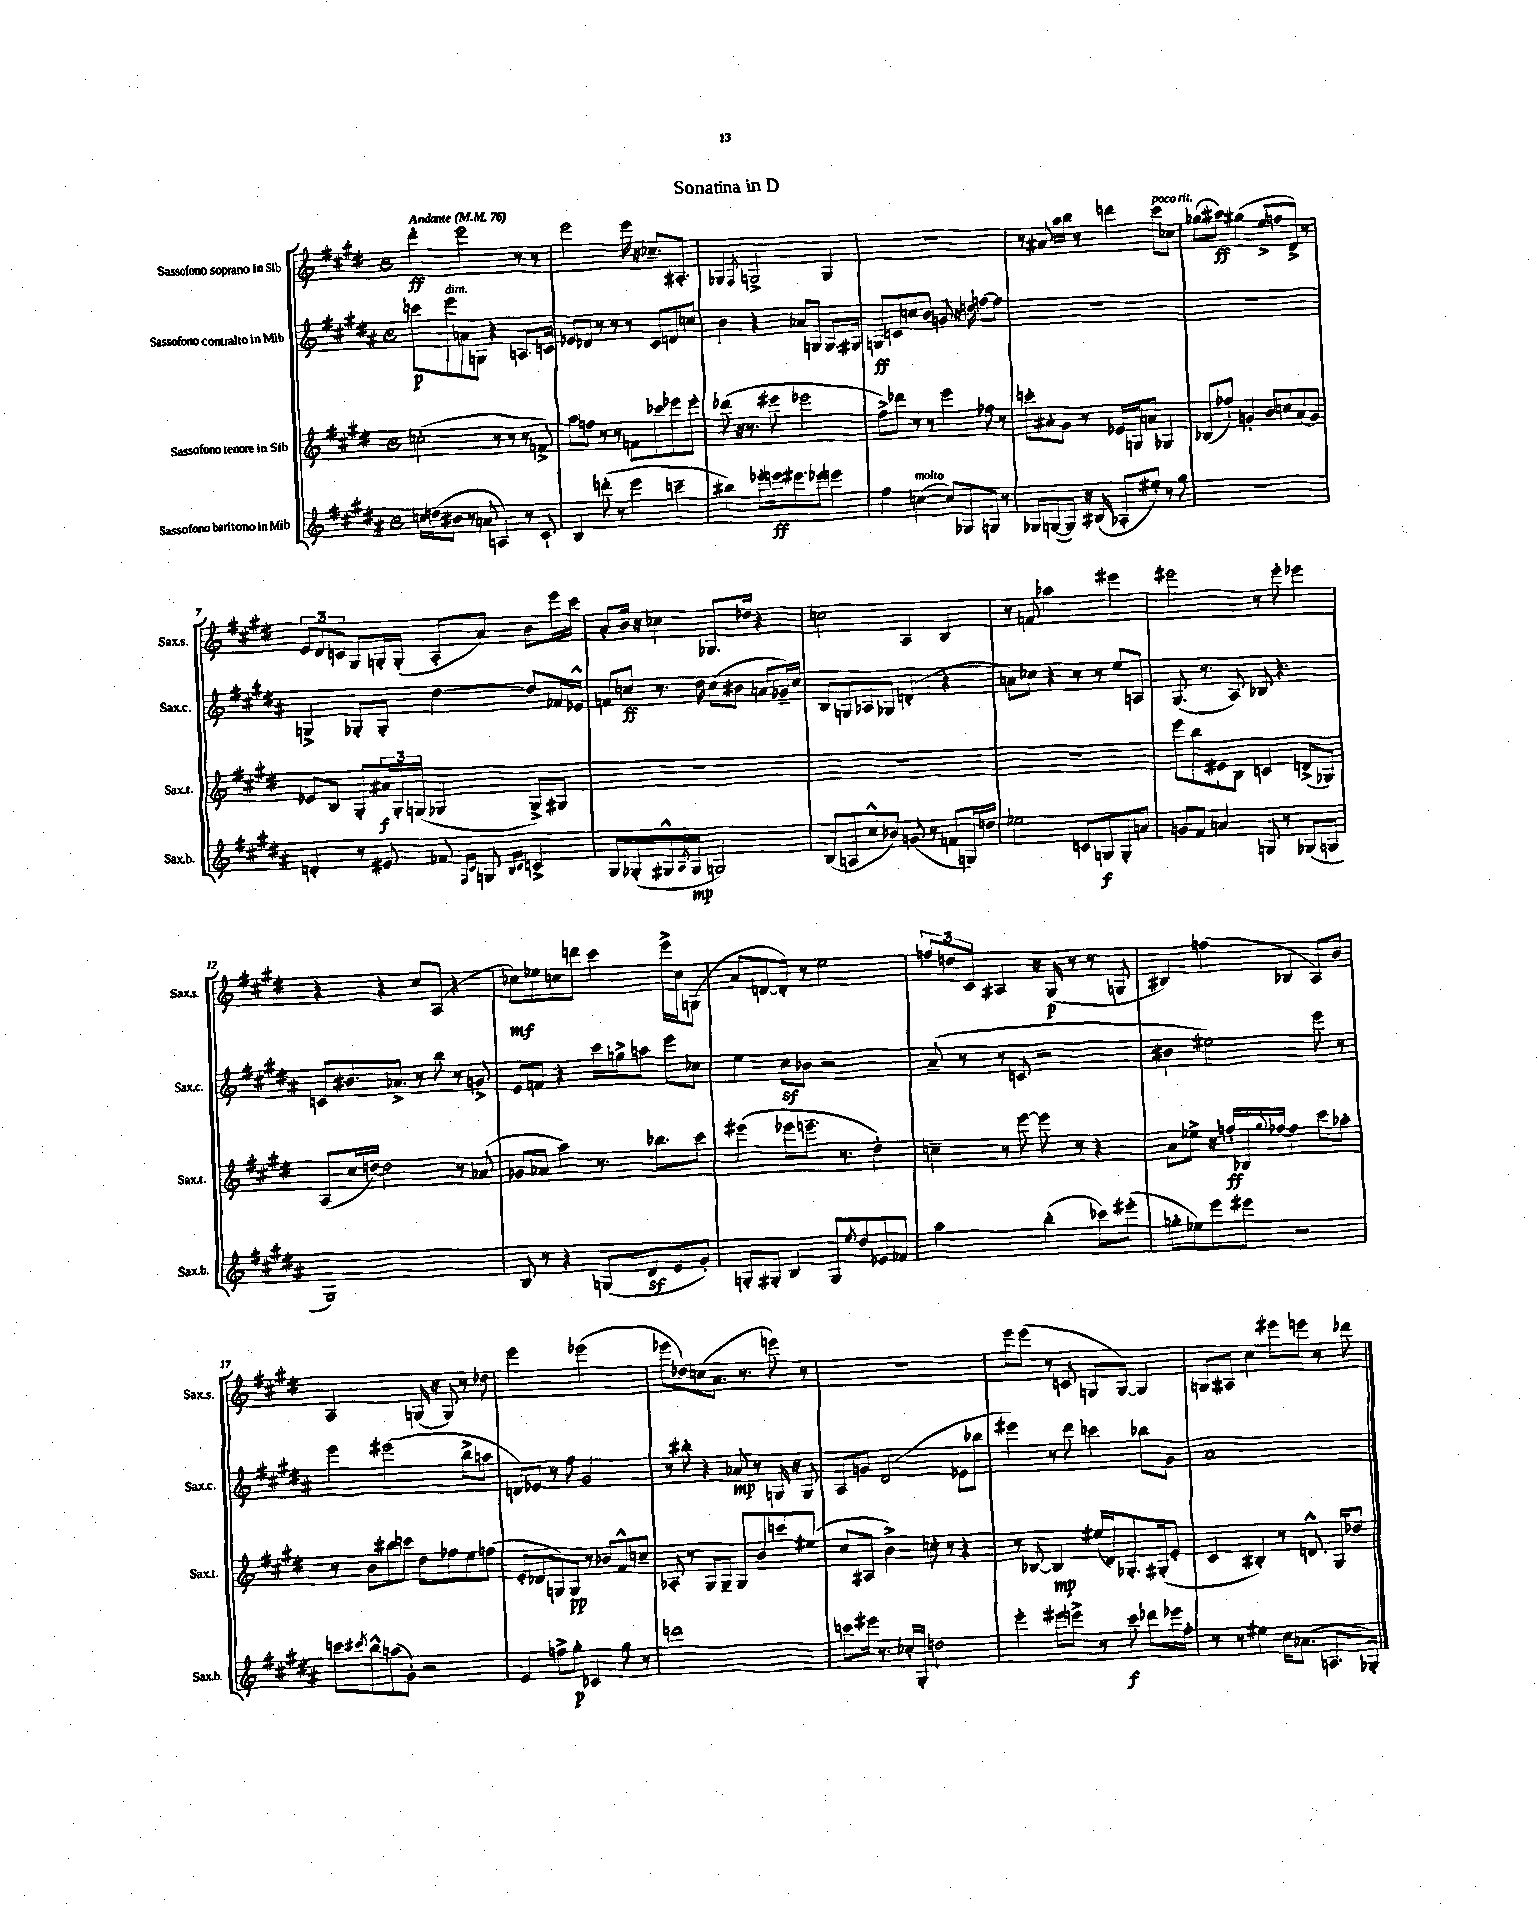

**kern	**dynam	**kern	**dynam	**kern	**dynam	**kern	**dynam
*part4	*part4	*part3	*part3	*part2	*part2	*part1	*part1
*staff4	*staff4	*staff3	*staff3	*staff2	*staff2	*staff1	*staff1
*I"Sassofono baritono in Mib	*	*I"Sassofono tenore in Sib	*	*I"Sassofono contralto in Mib	*	*I"Sassofono soprano in Sib	*
*I'Sax.b.	*	*I'Sax.t.	*	*I'Sax.c.	*	*I'Sax.s.	*
*clefG2	*	*clefG2	*	*clefG2	*	*clefG2	*
*k[f#c#g#d#a#]	*	*k[f#c#g#d#]	*	*k[f#c#g#d#a#]	*	*k[f#c#g#d#]	*
*M4/4	*	*M4/4	*	*M4/4	*	*M4/4	*
*met(c)	*	*met(c)	*	*met(c)	*	*met(c)	*
*MM76	*	*MM76	*	*MM76	*	*MM76	*
=1	=1	=1	=1	=1	=1	=1	=1
!	!	!	!	!	!	!LO:TX:a:B:t=Andante	!
16ccn\LL	.	(2ccn'\	.	8cccn\L	p	4ddd#'\	ff
(16ddn\J	.	.	.	.	.	.	.
!	!	!	!	!LO:TX:a:i:t=dim.	!	!	!
8b#X\J	.	.	.	8eee\	.	.	.
8r	.	.	.	8an\	.	2eee\	.
8an/	.	.	.	8Gn\J	.	.	.
4An/)	.	8r	.	4r	.	.	.
.	.	8r	.	.	.	.	.
8r	.	8r	.	8.An/L	.	8r	.
8c#`/	.	8fn^/)	.	.	.	8r	.
.	.	.	.	16cn/Jk	.	.	.
=2	=2	=2	=2	=2	=2	=2	=2
4B/	.	8aa\L	.	8e-X/L	.	2eee\	.
.	.	8ffn\J	.	8d-X/J	.	.	.
(8dddn'\	.	8r	.	8r	.	.	.
8r	.	8r	.	8r	.	.	.
4eee\	.	8fn\L	.	8r	.	16eee\	.
.	.	.	.	.	.	16r	.
.	.	8ccc-X\	.	8c#/L	.	8.cc-X~/L	.
4cccn~\	.	8eee-X\	.	8dn/	.	.	.
.	.	.	.	.	.	8.A#X'/J	.
.	.	8eee-'\J	.	8ccn/J	.	.	.
=3	=3	=3	=3	=3	=3	=3	=3
4bb#X\)	.	(8ddd-X\	.	4b\	.	4G-X/	.
.	.	16r	.	.	.	.	.
.	.	8.r	.	.	.	.	.
.	.	.	.	.	.	8qF#/	.
8eee-X'\L	.	.	.	4r	.	2Gn^/	.
16eeen\k	ff	8eee#X\	.	.	.	.	.
8.eee#X\	.	.	.	.	.	.	.
.	.	2eee-X\	.	8a-X/L	.	.	.
8eee-X\J	.	.	.	8Gn/J	.	.	.
4eeen\	.	.	.	8.G/L	.	4G/	.
.	.	.	.	16G#X/Jk	.	.	.
=4	=4	=4	=4	=4	=4	=4	=4
4ff#\	.	8ff#^\L)	.	8Gn/L	ff	1r	.
.	.	8ddd-X\J	.	8cn/	.	.	.
!LO:TX:a:i:t=molto	!	!	!	!	!	!	!
([4ccn\	.	8r	.	8ccn/	.	.	.
.	.	8r	.	8b/J	.	.	.
8cc/L])	.	4eee\	.	8gn/	.	.	.
8G-X/	.	.	.	16r	.	.	.
.	.	.	.	16ddn\	.	.	.
8Gn/J	.	8ff-X\	.	[8ffn\L	.	.	.
8r	.	8r	.	8ff\J]	.	.	.
=5	=5	=5	=5	=5	=5	=5	=5
8G-X/L	.	8cccn'\L	.	1r	.	8r	.
([8Gn/	.	8a#X'\	.	.	.	8a#X/	.
8G/J])	.	8g#\J	.	.	.	16aa\LL	.
.	.	.	.	.	.	16bb\JJ	.
16r	.	8r	.	.	.	8r	.
(16B#X/	.	.	.	.	.	.	.
8A-X'/L	.	16e-X/LL	.	.	.	4dddn\	.
.	.	16Gn/J	.	.	.	.	.
8ee#X'/J)	.	8an/J	.	.	.	.	.
!	!	!	!	!	!	!LO:TX:a:i:t=poco rit.	!
8r	.	4G-X/	.	.	.	8ccc#\L	.
8gg#\	.	.	.	.	.	8cc-X\J	.
=6	=6	=6	=6	=6	=6	=6	=6
1r	.	(8B-X/L	.	1r	.	(8gg-X\L	.
.	.	8ff-X`/J)	.	.	.	8aa#X\J)	ff
.	.	4gn'/	.	.	.	(4gg#X\	.
.	.	8b/L	.	.	.	8ee^/L	.
.	.	8ccn/	.	.	.	8ffn/	.
.	.	(8a/	.	.	.	8d#^/J)	.
.	.	8g/J)	.	.	.	8r	.
!!LO:LB:g=z
=7	=7	=7	=7	=7	=7	=7	=7
4dn'/	.	8e-X/L	.	4Gn^/	.	12e/L	.
.	.	.	.	.	.	12d#/	.
.	.	8B/J	.	.	.	.	.
.	.	.	.	.	.	12cn/J	.
8r	.	8G#'/L	.	8G-X'/L	.	8G#/L	.
8e#X/	.	24a#X/L	f	8G-'/J	.	16Gn'/L	.
.	.	24G#'/	.	.	.	.	.
.	.	.	.	.	.	(16G'/JJ	.
.	.	(24Gn/JJ	.	.	.	.	.
8f-X/	.	4G-X/	.	[4dd#\	.	8A'/L	.
16qqF#/LL	.	.	.	.	.	.	.
16qqc#/JJ	.	.	.	.	.	.	.
8Gn/	.	.	.	.	.	8a/J)	.
16qqB/LL	.	.	.	.	.	.	.
16qqc#/JJ	.	.	.	.	.	.	.
4cn^/	.	8G-^/L)	.	8dd#/L]	.	8b\L	.
.	.	8G#X/J	.	16f-X/L	.	16eee\L	.
.	.	.	.	16e-X^^/JJ	.	16ccc#\JJ	.
=8	=8	=8	=8	=8	=8	=8	=8
8G#/L	.	1r	.	8fn/L	.	8a'/L	.
(8G-X'/	.	.	.	8ccn/J	ff	16b/Jk	.
.	.	.	.	.	.	16r	.
8G#X^^/	.	.	.	8.r	.	4cc-X\	.
8qA#/	.	.	.	.	.	.	.
8G#/J	mp	.	.	.	.	.	.
.	.	.	.	16dd#\	.	.	.
2Gn/)	.	.	.	(8cc\L	.	8.G-X/L	.
.	.	.	.	8b#X\J	.	.	.
.	.	.	.	.	.	16dd-X/Jk	.
.	.	.	.	8an/L	.	4r	.
.	.	.	.	16g-X~/L)	.	.	.
.	.	.	.	16cc/JJ	.	.	.
=9	=9	=9	=9	=9	=9	=9	=9
(8B/L	.	1r	.	8B/L	.	2ccn\	.
8An/	.	.	.	8Gn/	.	.	.
8cc#^^/	.	.	.	8A-X/	.	.	.
8b-X/J)	.	.	.	8G-X/J	.	.	.
(8gn/	.	.	.	(4dn'/	.	4A/	.
8r	.	.	.	.	.	.	.
8fn/L	.	.	.	4r	.	4B/	.
16Gn/L)	.	.	.	.	.	.	.
16ddn/JJ	.	.	.	.	.	.	.
=10	=10	=10	=10	=10	=10	=10	=10
2ee-X\	.	1r	.	8an\L)	.	8r	.
.	.	.	.	8cc-X\J	.	8fn/	.
.	.	.	.	4r	.	2aa-X\	.
8cn/L	.	.	.	8r	.	.	.
8Gn/	f	.	.	8r	.	.	.
8G'/	.	.	.	8ee/L	.	4eee#X\	.
8an/J	.	.	.	8An/J	.	.	.
=11	=11	=11	=11	=11	=11	=11	=11
8gn/L	.	8eee\L	.	(8.G#/	.	2eee#X\	.
8f#/J	.	8bb\	.	.	.	.	.
.	.	.	.	8.r	.	.	.
4an/	.	8e#X\	.	.	.	.	.
.	.	8B\J	.	8A#/)	.	.	.
8Gn/	.	4cn/	.	8B-X/	.	8r	.
8r	.	.	.	4.r	.	8eee#'\	.
(8G-X/L	.	(8dn^/L	.	.	.	4eee-X\	.
8Gn/J	.	8G-X/J)	.	.	.	.	.
!!LO:LB:g=z
=12	=12	=12	=12	=12	=12	=12	=12
1G#)	.	(8A/L	.	8cn/L	.	4r	.
.	.	16cc#/L	.	8.b#X/	.	.	.
.	.	[16ddn/JJ)	.	.	.	.	.
.	.	2dd\]	.	.	.	4r	.
.	.	.	.	8.a-X^/J	.	.	.
.	.	.	.	8r	.	8cc#/L	.
.	.	.	.	8bb\	.	(8A/J	.
.	.	8r	.	8r	.	4r	.
.	.	(8a-X/	.	8gn^/	.	.	.
=13	=13	=13	=13	=13	=13	=13	=13
8B/	.	8g-X/L	.	8e/L	.	8cc-X\L)	mf
8r	.	8a-X/J	.	8fn/J	.	8ee-X\	.
4r	.	4aa\)	.	4r	.	8ccn\	.
.	.	.	.	.	.	8dddn\J	.
(8Gn/L	.	8.r	.	16ccc#\LL	.	4ccc#\	.
.	.	.	.	16ggn^\J	.	.	.
8d#z/	.	.	.	8aan\J	.	.	.
.	.	8.bb-X\L	.	.	.	.	.
8e/	.	.	.	8eee\L	.	16eee^\LL	.
.	.	.	.	.	.	16cc\J	.
8g#'/J)	.	8ccc#\J	.	8cc-X\J	.	(8Gn\J	.
=14	=14	=14	=14	=14	=14	=14	=14
8Gn'/L	.	(4eee#X\	.	4ee\	.	8a/L	.
8G#X'/J	.	.	.	.	.	[8dn/	.
4B/	.	8eee-X\L	.	8cc#z\L	.	8d'/J])	.
.	.	8.eeen~\J	.	8b-X\J	.	8r	.
8G#/L	.	.	.	2r	.	2ee\	.
.	.	8.r	.	.	.	.	.
8qee/	.	.	.	.	.	.	.
8dd#/	.	.	.	.	.	.	.
8e-X/	.	4dd#'\)	.	.	.	.	.
8f-X/J	.	.	.	.	.	.	.
=15	=15	=15	=15	=15	=15	=15	=15
2aa#\	.	4ccn~\	.	(8a#~/	.	12ffn/L	.
.	.	.	.	.	.	12ddn/	.
.	.	.	.	8r	.	.	.
.	.	.	.	.	.	12c#/J	.
.	.	8r	.	8r	.	4A#X/	.
.	.	[8eee\	.	8cn/	.	.	.
(4bb'\	.	8eee\]	.	2r	.	16r	.
.	.	.	.	.	.	(16G#/	p
.	.	8r	.	.	.	8r	.
8ccc-X\L)	.	4r	.	.	.	8r	.
(8eee#X'\J	.	.	.	.	.	8Gn/	.
=16	=16	=16	=16	=16	=16	=16	=16
8ggn'\L	.	8a\L	.	4b#X\	.	4B#X/)	.
8ee-X\)	.	8ee-X^\J	.	.	.	.	.
8eee\	.	16r	.	2ee#X\)	.	(4ffn\	.
.	.	16ffn'/LL	ff	.	.	.	.
8eee#X\J	.	16B-X/	.	.	.	.	.
.	.	8qqgg#/	.	.	.	.	.
.	.	[16ff-X/JJ	.	.	.	.	.
2r	.	4ff-\]	.	.	.	4B-X/	.
.	.	8ccc#\L	.	8eee\	.	8A/L)	.
.	.	8aa-X'\J	.	8r	.	8b/J	.
!!LO:LB:g=z
=17	=17	=17	=17	=17	=17	=17	=17
8cccn\L	.	8r	.	4eee\	.	2A/	.
8qccc#X/	.	.	.	.	.	.	.
8bb^^\	.	8b\L	.	.	.	.	.
(8aan\	.	8bb#X\	.	(2eee#X\	.	.	.
8g#'\J)	.	8cccn\J	.	.	.	.	.
2r	.	8dd#\L	.	.	.	(16Gn/	.
.	.	.	.	.	.	16r	.
.	.	8ff-X\	.	.	.	8G/)	.
.	.	8ee\	.	8bb^\L	.	8r	.
.	.	(8ffn\J	.	8aan\J	.	8dd-X\	.
=18	=18	=18	=18	=18	=18	=18	=18
4e/	.	8e'/L	.	8dn/L)	.	2eee\	.
.	.	8d-X/	.	8e-X/J	.	.	.
8ffn^\L	.	8Gn/)	.	8r	.	.	.
8gg#'\J	p	8G/J	pp	8ff#\	.	.	.
4c-X/	.	8r	.	2g#/	.	(2eee-X\	.
.	.	8b-X/L	.	.	.	.	.
8gg#\	.	8f#^^/	.	.	.	.	.
8r	.	8ccn~/J	.	.	.	.	.
=19	=19	=19	=19	=19	=19	=19	=19
1dddn	.	8A-X'/	.	8r	.	8eee-X\L	.
.	.	8r	.	8bb#X'\	.	8dd-X\)	.
.	.	8G#/L	.	4r	.	(8ccn\	.
.	.	8G#~/J	.	.	.	8.a\J	.
.	.	8G#/L	.	8a-X/	mp	.	.
.	.	.	.	.	.	8.r	.
.	.	8b/	.	8r	.	.	.
.	.	8cccn/	.	16Gn/	.	8eeen\)	.
.	.	.	.	16r	.	.	.
.	.	(8ee#X/J	.	8G/	.	8r	.
=20	=20	=20	=20	=20	=20	=20	=20
8cccn\L	.	8cc#/L	.	8A#/L	.	1r	.
16eee#X\Jk	.	8A#X/J	.	8gn/J	.	.	.
8.r	.	.	.	.	.	.	.
.	.	4b^\)	.	(2d#/	.	.	.
16cc-X'/LL	.	.	.	.	.	.	.
16G#'/JJ	.	.	.	.	.	.	.
2ddn\	.	8ccn'\	.	.	.	.	.
.	.	8r	.	.	.	.	.
.	.	4r	.	8e-X\L	.	.	.
.	.	.	.	8bb-X\J	.	.	.
=21	=21	=21	=21	=21	=21	=21	=21
4eee'\	.	8r	.	4eee#X\)	.	8eee\L	.
.	.	[8B-X/	.	.	.	(8eee\J	.
8eee#X\L	.	4B-/]	mp	8r	.	8r	.
8eeen^\J	.	.	.	8ddd#\	.	8cn/	.
8r	.	(16ee#X/LL	.	4cccn\	.	8Gn/L	.
.	.	16d#/J)	.	.	.	.	.
8ccc#\	f	8.G-X'/	.	.	.	[8G/J)	.
8ddd-X\L	.	.	.	8bb-X\L	.	4G/]	.
.	.	(16G#X'/k	.	.	.	.	.
16eee-X\L	.	8e'/J	.	8g#\J	.	.	.
16ff#'\JJ	.	.	.	.	.	.	.
=22	=22	=22	=22	=22	=22	=22	=22
8r	.	4c#/	.	1a#	.	8Gn/L	.
8r	.	.	.	.	.	8A#X/J	.
4ee#X\	.	4B#X'/)	.	.	.	4cc#\	.
16cc#\KL	.	8r	.	.	.	8eee#X\L	.
(8.a-X\J	.	.	.	.	.	.	.
.	.	8.dn^^/	.	.	.	8eeen\J	.
8.An/L	.	.	.	.	.	8r	.
.	.	16G#/KL	.	.	.	.	.
.	.	8dd-X/J	.	.	.	8ddd-X\	.
16G-X'/Jk)	.	.	.	.	.	.	.
==	==	==	==	==	==	==	==
*-	*-	*-	*-	*-	*-	*-	*-
